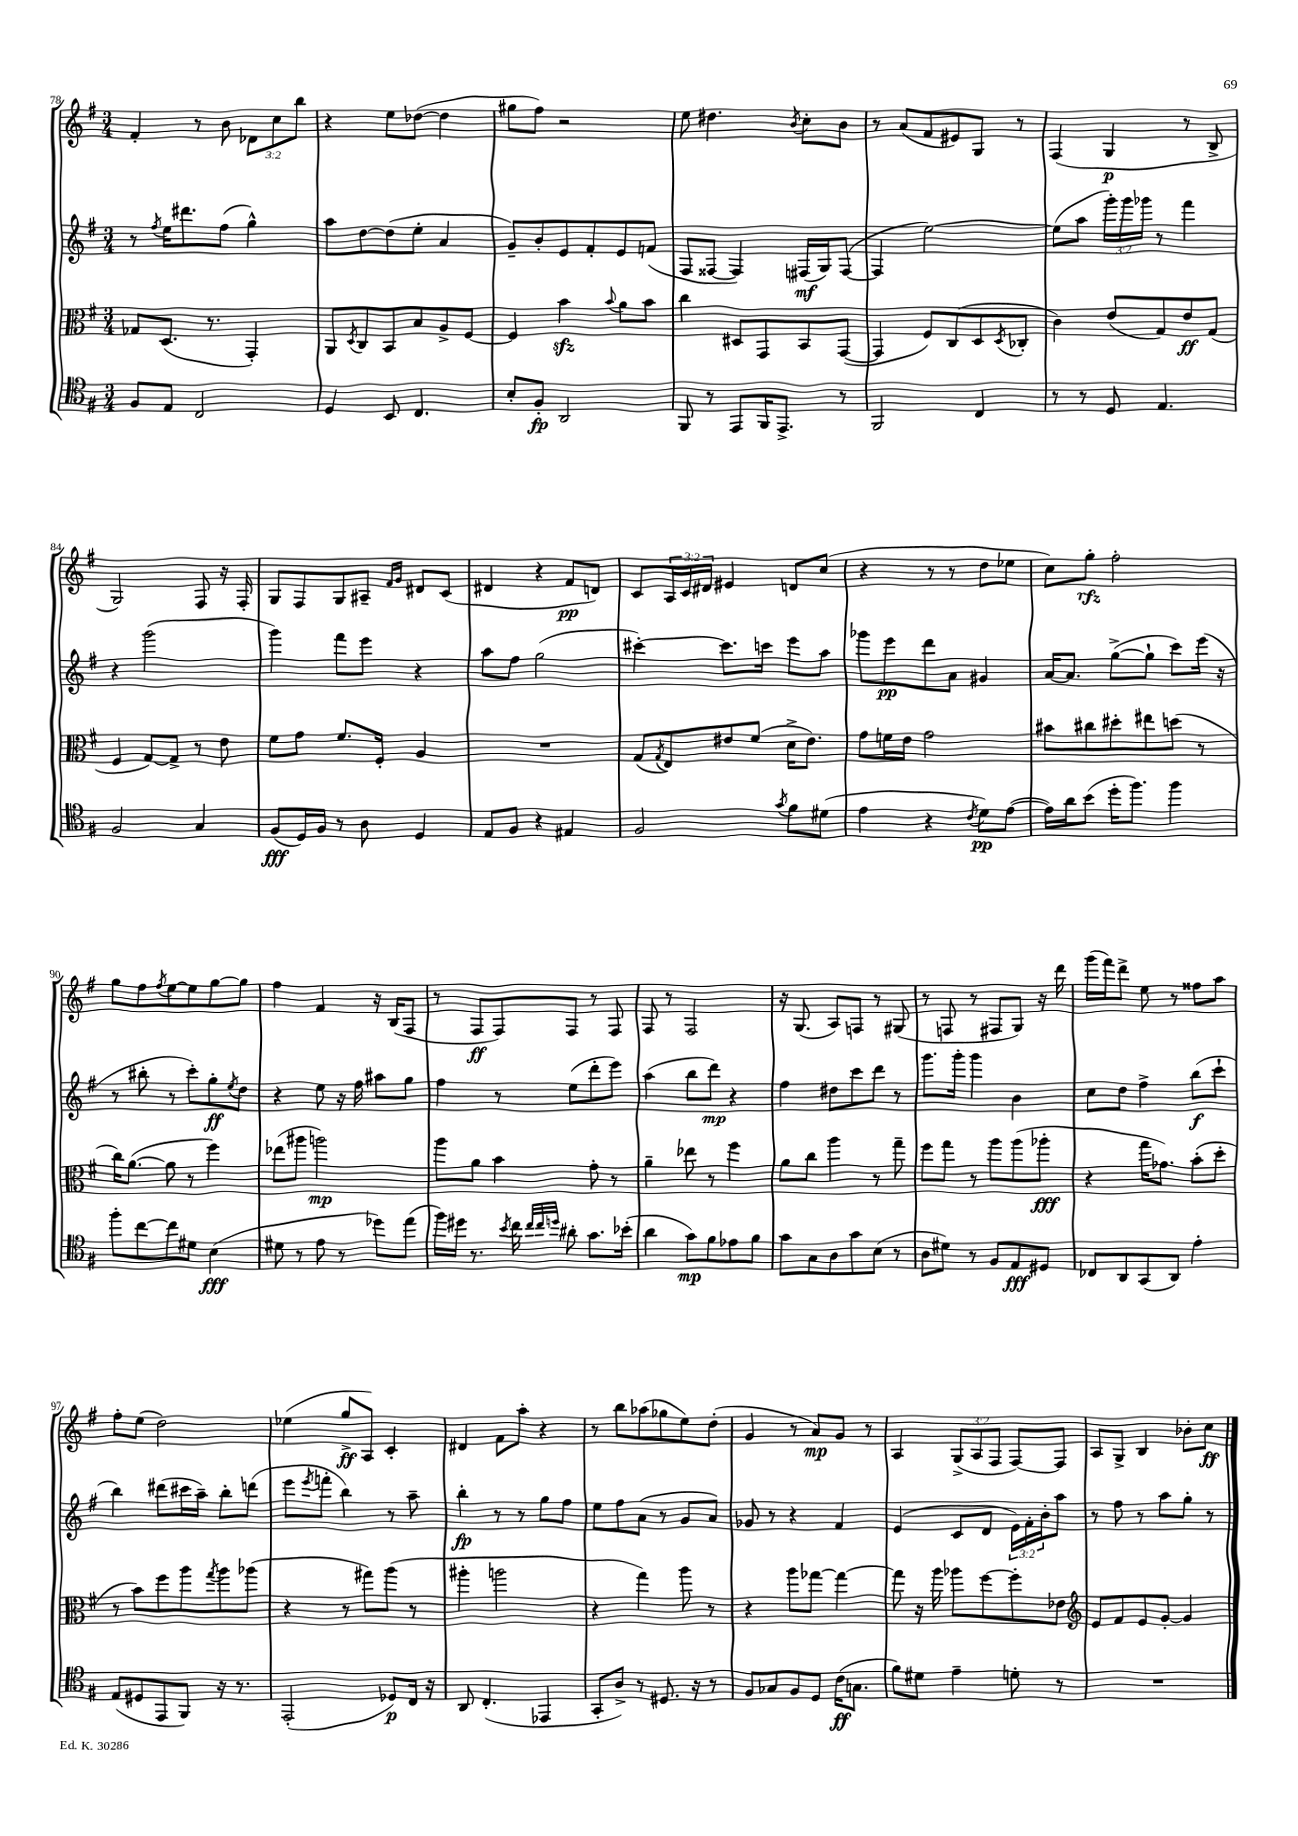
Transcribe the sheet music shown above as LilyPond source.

<<
\new StaffGroup <<
\new Staff = "s0" {
    \clef treble \key g \major \numericTimeSignature \time 3/4 \override Staff.TupletNumber.text = #tuplet-number::calc-fraction-text
    fis'4-. r8 b'8 \tuplet 3/2 { des'8 c''8 b''8 } |
    r4 e''8 des''8~( des''4 |
    gis''8 fis''8) r2 |
    e''8 dis''4. \acciaccatura { b'8 } c''8-. b'8 |
    r8 a'8( fis'8 eis'8) g8 r8 |
    fis4( g4\p r8 b8-> |
    g2) fis8 r16 fis16-. |
    g8 fis8 g8 ais8-- \grace { fis'16 g'16 } dis'8 c'8( |
    dis'4 r4 fis'8\pp d'8) |
    c'8 \tuplet 3/2 { a16 c'16 dis'16 } eis'4 d'8 c''8( |
    r4 r8 r8 d''8 ees''8 |
    c''8) g''8-.\rfz fis''2-. |
    g''8 fis''8 \acciaccatura { fis''8 } e''8~ e''8 g''8~ g''8 |
    fis''4 fis'4 r16 b16( fis8 |
    r8 fis8\ff fis8) fis8 r8 fis8 |
    fis8 r8 fis2 |
    r16 g8.( a8) f8 r8 gis8( |
    r8 f8 r8 fis8 g8) r16 d'''16 |
    g'''16( fis'''16) d'''8-> e''8 r8 fisis''8 a''8 |
    fis''8-. e''8( d''2) |
    ees''4( g''8->\ff a8) c'4-. |
    dis'4 fis'8 a''8-. r4 |
    r8 b''8 aes''8( ges''8 e''8) d''8-.( |
    g'4 r8 a'8\mp) g'8 r8 |
    a4 \tuplet 3/2 { g8->( a8 fis8 } fis8~) fis8 |
    a8 g8-> b4 bes'8-. c''8\ff \bar "|." |
}
\new Staff = "s1" {
    \clef treble \key g \major \numericTimeSignature \time 3/4 \override Staff.TupletNumber.text = #tuplet-number::calc-fraction-text
    r8 \acciaccatura { fis''8 } e''16 dis'''8. fis''8( g''4-^) |
    a''8 d''8~ d''8( e''8-. a'4 |
    g'8--) b'8-. e'8 fis'8-. e'8 f'8( |
    fis8 fisis8~ fisis4) fis16\mf( g16) fis8~( |
    fis4 e''2~) |
    e''8( a''8 \tuplet 3/2 { g'''16-.) g'''16 ges'''16 } r8 fis'''4 |
    r4 g'''2( |
    g'''4) fis'''8 e'''8 r4 |
    a''8 fis''8 g''2( |
    cis'''4~-.) cis'''8. c'''16 e'''8 a''8 |
    ges'''8 e'''8\pp d'''8 a'8 gis'4 |
    a'16~ a'8. g''8~->( g''8-! c'''8) e'''16( r16 |
    r8 bis''8-. r8 c'''8-.) g''8-.\ff \acciaccatura { e''8 } d''8 |
    r4 e''8 r16 fis''16 ais''8 g''8 |
    fis''4 r8 e''8( d'''8-. e'''8) |
    a''4( b''8 d'''8\mp) r4 |
    fis''4 dis''8 c'''8 d'''8 r8 |
    g'''8. g'''16-. g'''4 b'4 |
    c''8 d''8 fis''4-> b''8\f( c'''8-! |
    b''4) dis'''8( cis'''16 a''16--) b''8-. d'''8( |
    e'''8 \acciaccatura { e'''8 } f'''8-. b''4) r8 a''8-- |
    b''4-.\fp r8 r8 g''8 fis''8 |
    e''8 fis''8 a'8( r8 g'8 a'8) |
    ges'8 r8 r4 fis'4 |
    e'4( c'8 d'8 \tuplet 3/2 { e'16) fis'16-. b'16-. } a''8 |
    r8 fis''8 r8 a''8 g''8-. r8 \bar "|." |
}
\new Staff = "s2" {
    \clef alto \key g \major \numericTimeSignature \time 3/4
    ges8 d8.( r8. g,4-.) |
    a,8 \acciaccatura { d8 } c8 b,8 b8 a8-> fis8~ |
    fis4 b'4\sfz \appoggiatura { b'8 } a'8 b'8 |
    c''4 dis8 g,8 b,8 g,8~( |
    g,4 fis8) c8( d8 \acciaccatura { d8 } ces8-. |
    c'4) e'8( g8) e'8\ff g8( |
    fis4 g8~) g8-> r8 e'8 |
    fis'8 g'8 fis'8. fis16-. a4 |
    R2. |
    g8( \acciaccatura { g8 } e8) eis'8 fis'8( d'16-> eis'8.) |
    g'8 f'16 e'16 g'2 |
    bis'8 cis''8 dis''8-. eis''8 d''8( r8 |
    c''16) a'8.~( a'8 r8 fis''4) |
    ees''8( ais''8 a''2\mp) |
    a''8 a'8 b'4 g'8-. r8 |
    a'4-- ees''8 r8 fis''4 |
    a'8 c''8 a''4 r8 g''8-- |
    fis''8 g''8 r8 a''8 a''8( aes''8-.\fff |
    r4 g''16 ges'8.) b'8-.( d''8-. |
    r8 b'8) fis''8 a''8 \acciaccatura { g''8 } a''8 aes''8( |
    r4 r8 gis''8) a''8( r8 |
    ais''4-. a''2 |
    r4 g''4) a''8 r8 |
    r4 a''8 ges''8~ ges''4~ |
    ges''8 r16 a''16 aes''8 fis''8~ fis''8-. ees'8 |
    \clef treble e'8 fis'8 e'8 g'8~-. g'4 \bar "|." |
}
\new Staff = "s3" {
    \clef tenor \key g \major \numericTimeSignature \time 3/4
    fis8 e8 c2 |
    d4 b,8 c4. |
    b8-. fis8-.\fp a,2 |
    fis,8 r8 e,8 fis,16 e,8.-> r8 |
    fis,2 c4 |
    r8 r8 d8 e4. |
    fis2 g4 |
    fis8\fff( d16) fis16 r8 a8 d4 |
    e8 fis8 r4 eis4 |
    fis2 \acciaccatura { g'8 } fis'8 dis'8( |
    e'4 r4 \acciaccatura { c'8 } d'8\pp) e'8~( |
    e'16) a'16 b'8( d''16-. fis''8.) fis''4 |
    fis''8-. c''8~ c''8 dis'8 b4\fff( |
    dis'8 r8 e'8 r8 des''8) e''8( |
    fis''16) dis''16 r8. \acciaccatura { b'8 } c''16 \grace { c''32 c''32 d''32 } ais'8-. g'8. bes'16-.( |
    a'4 g'8\mp) fis'8 ees'8 fis'8 |
    g'8 g8 a8 g'8 b8( r8 |
    a8 dis'8) r8 fis8 e8\fff dis8 |
    ces8 a,8 g,8( a,8) e'4-. |
    e8( dis8 e,8 fis,8) r16 r8. |
    e,2-.( des8\p) c16 r16 |
    a,8 c4.-.( ees,4 |
    g,8-. a8->) r8 dis8. r16 r8 |
    fis8 ges8 fis8 d8 c'16\ff( g8. |
    fis'8) dis'8 e'4-- d'8-. r8 |
    R2. \bar "|." |
}
>>
>>
\layout { \context { \Score currentBarNumber = #78 } }
